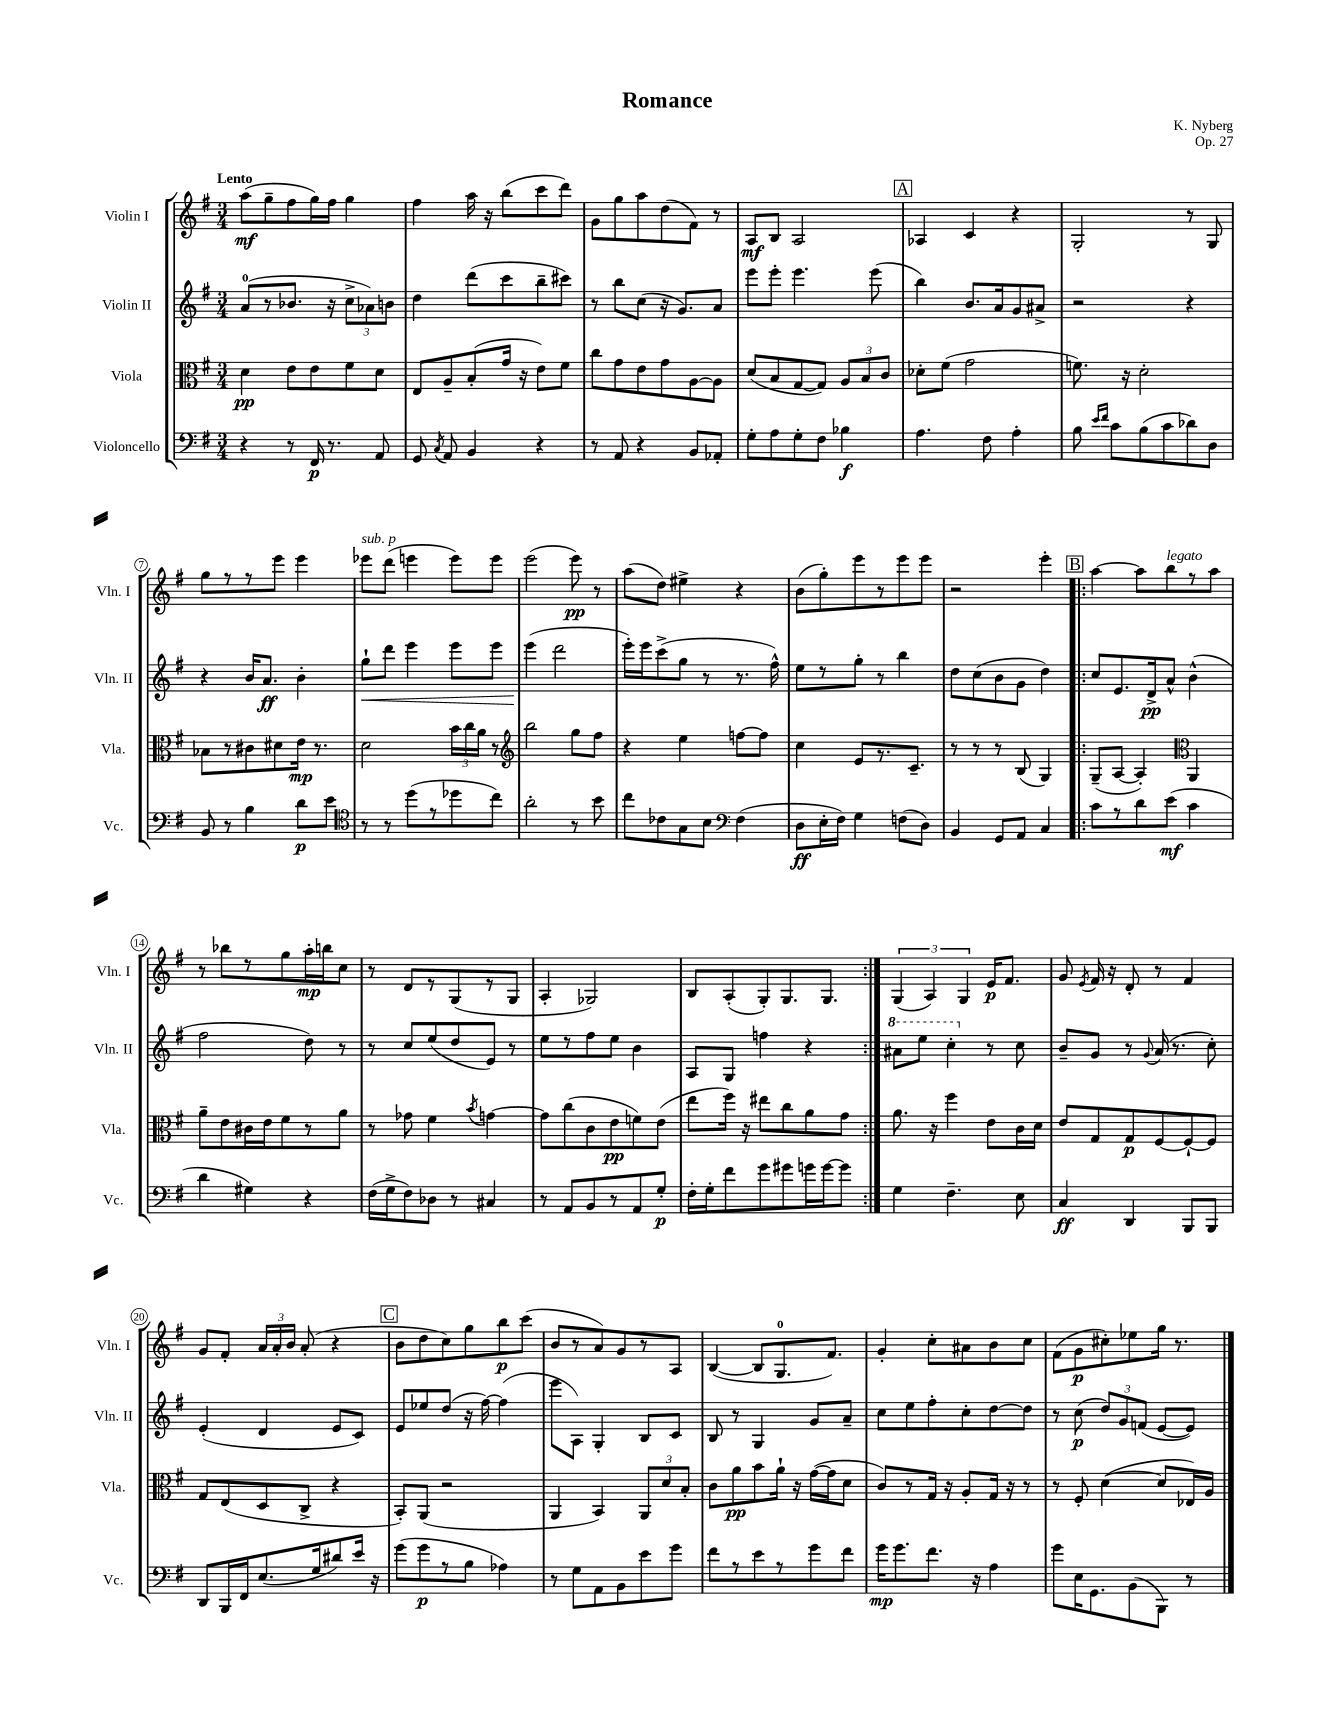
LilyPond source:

\header { title = "Romance" composer = "K. Nyberg" opus = "Op. 27" }
<<
\new StaffGroup <<
\new Staff = "s0" \with { instrumentName = "Violin I" shortInstrumentName = "Vln. I" } {
    \clef treble \key g \major \numericTimeSignature \time 3/4 \tempo "Lento"
    \autoBeamOff a''8[\mf( g''8-- fis''8 g''16) fis''16] g''4 |
    fis''4 a''16 r16 b''8[( c'''8 d'''8]) |
    g'8[ g''8 a''8 d''8( fis'8]) r8 |
    a8[\mf b8] a2 |
    \mark \markup { \box "A" } aes4 c'4 r4 |
    g2-. r8 g8 |
    g''8[ r8 r8 e'''8] e'''4 |
    ees'''8[^\markup { \italic "sub. p" } d'''8]( e'''4 e'''8[) e'''8] |
    e'''2( e'''8\pp) r8 |
    a''8[( d''8]) eis''4-> r4 |
    b'8[( g''8-.) e'''8 r8 e'''8 e'''8] |
    r2 e'''4-. |
    \repeat volta 2 { \mark \markup { \box "B" } a''4~ a''8[ b''8^\markup { \italic "legato" } r8 a''8] |
    r8 bes''8[ r8 g''8 a''16-.\mp b''16 c''8] |
    r8 d'8[ r8 g8( r8 g8] |
    a4-. ges2) |
    b8[ a8-.( g8-.) g8. g8.] | }
    \tuplet 3/2 { g4( a4) g4 } e'16[\p fis'8.] |
    g'8 \acciaccatura { e'8 } fis'16 r16 d'8-. r8 fis'4 |
    g'8[ fis'8]-. \tuplet 3/2 { a'16[ a'16-. b'16] } a'8-.( r4 |
    \mark \markup { \box "C" } b'8[ d''8 c''8) g''8 b''8\p c'''8]( |
    b'8[ r8 a'8) g'8 r8 a8] |
    b4~( b8[ g8.-0 fis'8.]) |
    g'4-. c''8[-. ais'8 b'8 c''8] |
    fis'8[( g'8\p cis''8-.) ees''8 g''16] r8. \bar "|." |
}
\new Staff = "s1" \with { instrumentName = "Violin II" shortInstrumentName = "Vln. II" } {
    \clef treble \key g \major \numericTimeSignature \time 3/4
    \autoBeamOff a'8[-0( r8 bes'8.] r16 \tuplet 3/2 { c''8[-> aes'8) b'8] } |
    d''4 d'''8[( c'''8 b''8-- cis'''8]) |
    r8 b''8[ c''8]( r16 g'8.[) a'8] |
    e'''8[ e'''8]-. e'''4. e'''8( |
    \mark \markup { \box "A" } b''4) b'8.[ a'16 g'8 ais'8]-> |
    r2 r4 |
    r4 b'16[ a'8.]\ff b'4-. |
    g''8[-!\< d'''8] e'''4 e'''8[ e'''8] |
    e'''4\!( d'''2 |
    e'''16[-.) e'''16 c'''8->( g''8] r8 r8. fis''16-^) |
    e''8[ r8 g''8]-. r8 b''4 |
    d''8[ c''8( b'8 g'8] d''4) |
    \repeat volta 2 { \mark \markup { \box "B" } c''8[ e'8. d'16->\pp a'8]-^ b'4-^( |
    fis''2 d''8) r8 |
    r8 c''8[ e''8( d''8 e'8]) r8 |
    e''8[ r8 fis''8 e''8] b'4 |
    a8[ g8] f''4 r4 | }
    \ottava #1 ais''8[ e'''8] c'''4-. \ottava #0 r8 c''8 |
    b'8[-- g'8] r8 \appoggiatura { g'8 } a'16( r8. c''8-.) |
    e'4-.( d'4 e'8[ c'8]) |
    \mark \markup { \box "C" } e'8[ ees''8 d''8]( r16 fis''16~) fis''4( |
    e'''8[ a8]) g4-. b8[ c'8] |
    b8 r8 g4 g'8[ a'8]-- |
    c''8[ e''8 fis''8-. c''8-. d''8~ d''8] |
    r8 c''8\p( \tuplet 3/2 { d''8[) g'8 f'8]( } e'8[~ e'8]) \bar "|." |
}
\new Staff = "s2" \with { instrumentName = "Viola" shortInstrumentName = "Vla." } {
    \clef alto \key g \major \numericTimeSignature \time 3/4
    \autoBeamOff d'4\pp e'8[ e'8 fis'8 d'8] |
    e8[ a8-- b8-.( g'16] r16 e'8[) fis'8] |
    c''8[ g'8 e'8 g'8 a8~ a8] |
    d'8[( b8 g8~ g8]) \tuplet 3/2 { a8[ b8 c'8] } |
    \mark \markup { \box "A" } des'8[-. fis'8]( g'2 |
    f'8.) r16 d'2-. |
    bes8[ r8 cis'8 dis'8 e'16]\mp r8. |
    d'2 \tuplet 3/2 { b'16[ c''16 a'16] } r8 |
    \clef treble b''2 g''8[ fis''8] |
    r4 e''4 f''8[~ f''8] |
    c''4 e'8[ r8. c'8.]-- |
    r8 r8 r8 b8( g4) |
    \repeat volta 2 { \mark \markup { \box "B" } g8[--( a8]~ a4-.) \clef alto a,4 |
    a'8[-- e'8 cis'16 e'16 fis'8 r8 a'8] |
    r8 ges'8 fis'4 \acciaccatura { b'8 } g'4~ |
    g'8[ c''8( c'8 e'8\pp f'8) e'8]( |
    e''8[ fis''16]) r16 eis''8[ c''8 a'8 g'8] | }
    a'8. r16 fis''4 e'8[ c'16 d'16] |
    e'8[ g8 g8\p fis8~ fis8~-! fis8] |
    g8[ e8( d8 c8]-> r4 |
    \mark \markup { \box "C" } b,8[-.) a,8]( r2 |
    a,4 b,4) \tuplet 3/2 { a,8[ d'8 b8]-. } |
    c'8[ a'8\pp b'8 a'16]-! r16 g'16[~( g'16 d'8] |
    c'8[) r8 g16] r16 a8[-. g16] r16 r8 |
    r8 fis8-. d'4~( d'8[ ees16) a16] \bar "|." |
}
\new Staff = "s3" \with { instrumentName = "Violoncello" shortInstrumentName = "Vc." } {
    \clef bass \key g \major \numericTimeSignature \time 3/4
    \autoBeamOff r4 r8 fis,16\p r8. a,8 |
    g,8 \acciaccatura { c8 } a,8 b,4 r4 |
    r8 a,8 r4 b,8[ aes,8]-. |
    g8[-. a8 g8-. fis8] bes4\f |
    \mark \markup { \box "A" } a4. fis8 a4-. |
    b8 \grace { e'16[ fis'16] } c'8[ b8( c'8 des'8) d8] |
    b,8 r8 b4 d'8[\p e'8] |
    \clef tenor r8 r8 d''8[( r8 des''8 c''8]) |
    a'2-. r8 b'8 |
    c''8[ ces'8 g8 b8] \clef bass fis4( |
    d8[\ff e16-. fis16]) g4 f8[( d8]) |
    b,4 g,8[ a,8] c4 |
    \repeat volta 2 { \mark \markup { \box "B" } c'8[ r8 d'8 e'8]\mf( c'4 |
    d'4 gis4) r4 |
    fis16[( g16-> fis8) des8] r8 cis4 |
    r8 a,8[ b,8 r8 a,8 g8]-.\p |
    fis16[-. g16-. fis'8 g'8 gis'8 g'16 g'16~ g'8] | }
    g4 fis4.-- e8 |
    c4\ff d,4 b,,8[ b,,8] |
    d,8[ b,,16 fis,16 e8.( g16 dis'8) e'16] r16 |
    \mark \markup { \box "C" } g'8[( g'8\p r8 b8] aes4) |
    r8 g8[ a,8 b,8 e'8 g'8] |
    fis'8[ r8 e'8 r8 g'8 fis'8] |
    g'16[\mp g'8. fis'8.] r16 a4 |
    g'8[ e16 g,8. b,8( b,,8]) r8 \bar "|." |
}
>>
>>
\layout { \context { \Score \override BarNumber.stencil = #(make-stencil-circler 0.1 0.3 ly:text-interface::print) } }
